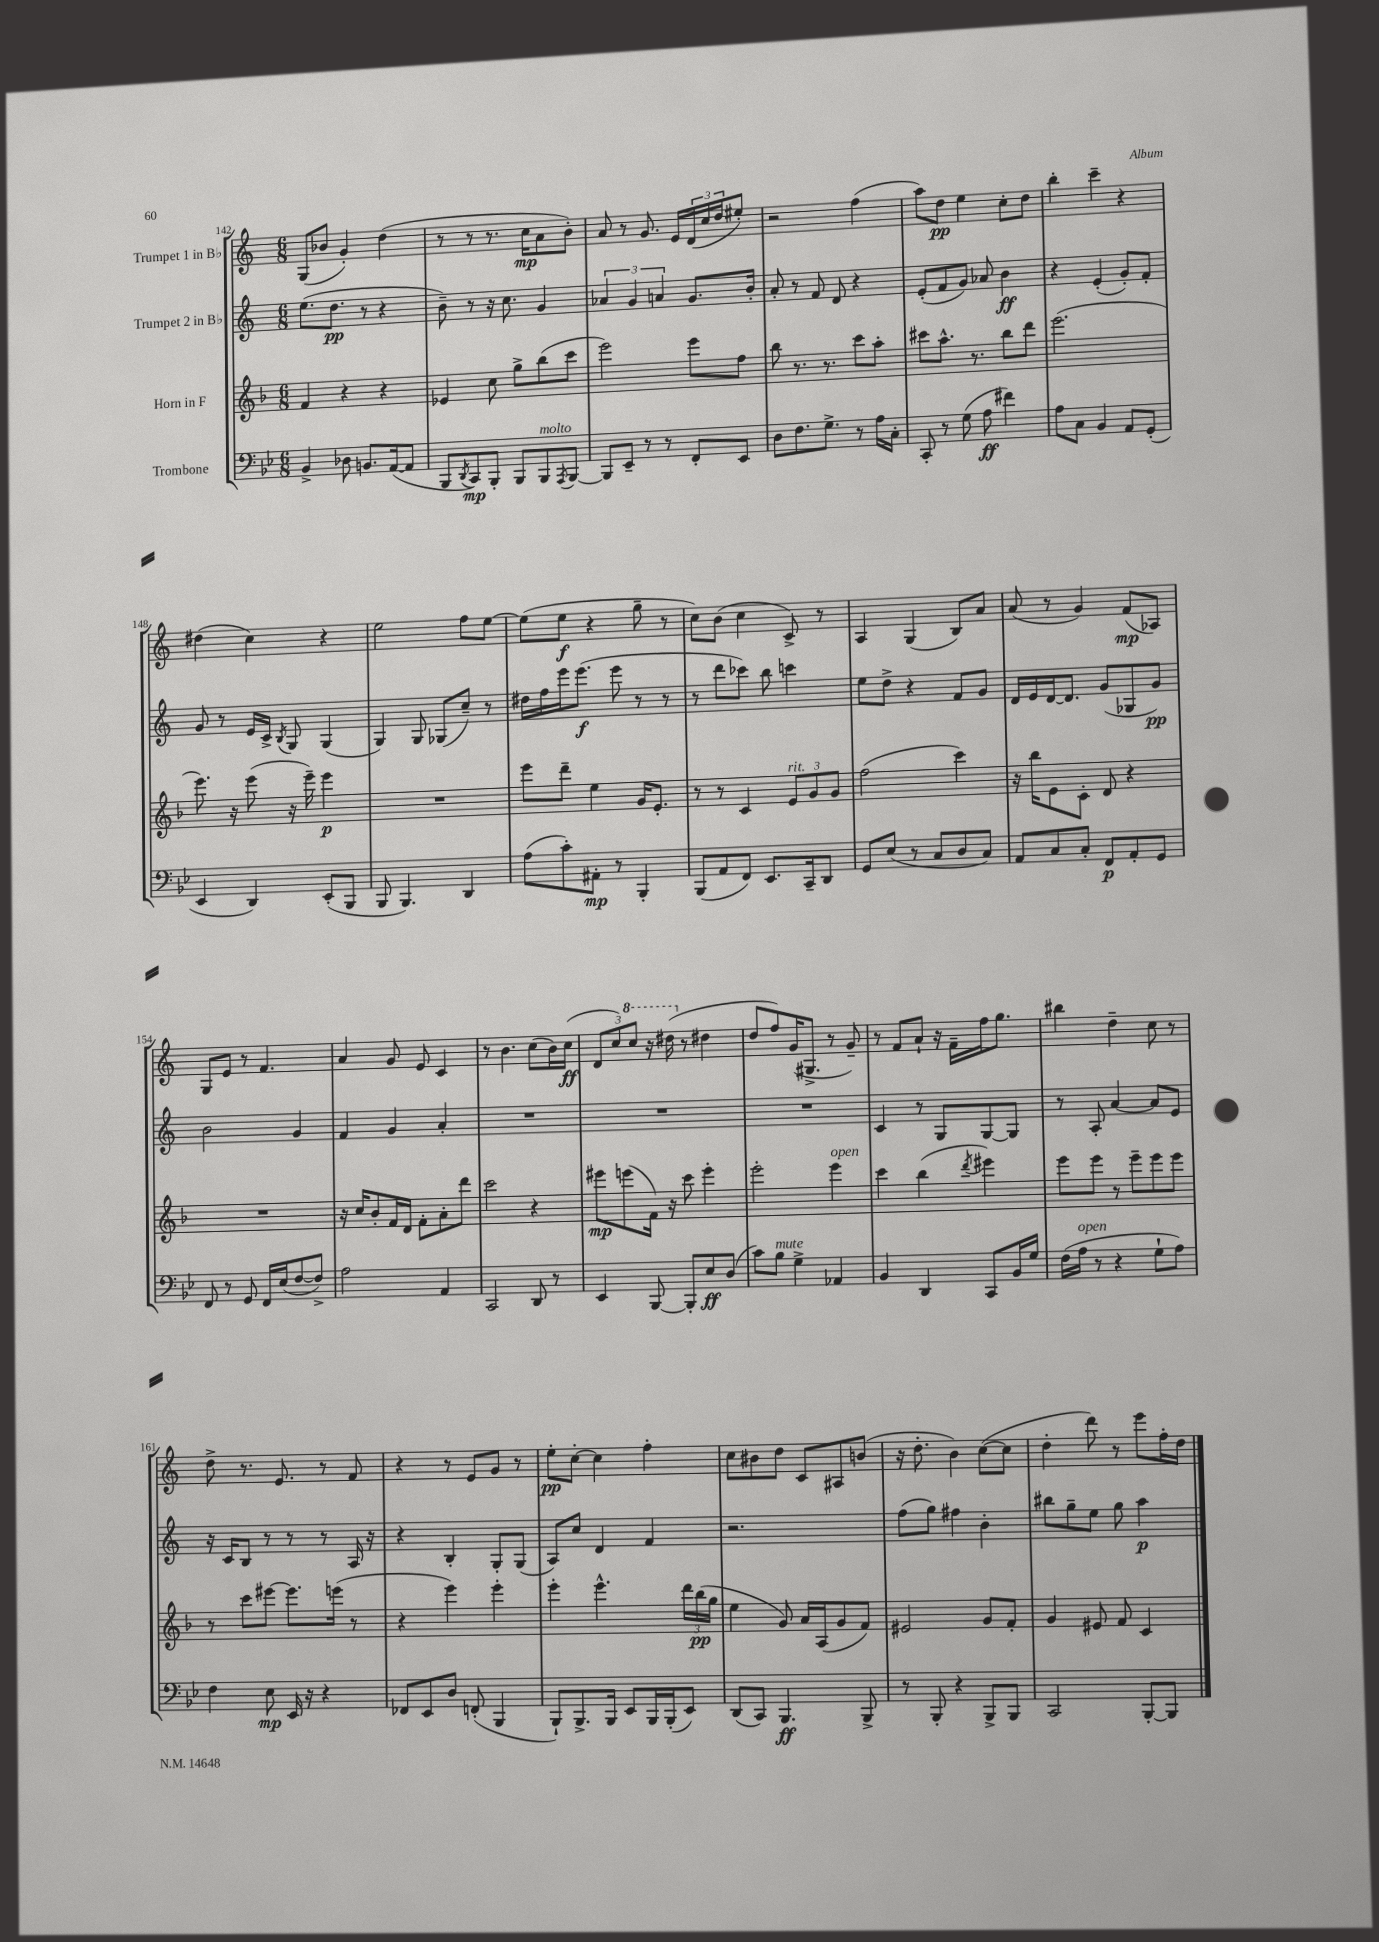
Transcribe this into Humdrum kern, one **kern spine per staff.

**kern	**kern	**kern	**kern
*staff4	*staff3	*staff2	*staff1
*clefF4	*clefG2	*clefG2	*clefG2
*k[b-e-]	*k[b-]	*k[]	*k[]
*M6/8	*M6/8	*M6/8	*M6/8
4BB-^	4f	(8.ee	(8G
.	.	.	8b-
.	.	8.dd	.
8D-	4r	.	4g')
8.BB	.	8r	.
.	4r	4r	(4dd
([16AA	.	.	.
8AA]	.	.	.
=	=	=	=
8BBB-	4e-	8b~)	8r
8qDD	.	.	.
8CC)	.	8r	8r
8BBB-'	8cc	16r	8.r
.	.	8.cc	.
8BBB-	8gg^	.	.
.	.	.	16cc
8BBB-	(8bb-	4g	8a
8qAAA	.	.	.
[8BBB-	8ccc	.	8b')
=	=	=	=
8BBB-]	2eee)	6a-	8a
8EE-~	.	.	8r
.	.	6g	.
8r	.	.	8.g
.	.	6a	.
8r	.	.	.
.	.	.	16e
8FF'	8eee	8.g	(24d
.	.	.	24cc
.	.	.	24dd
8EE-	8ff	.	8ee#')
.	.	16b'	.
=	=	=	=
8D	8bb-	8a'	2r
8.F	8.r	8r	.
.	.	8f	.
8.G^	8.r	.	.
.	.	8d	.
8r	8ccc	4r	(4ff
16A	8aa'	.	.
16C'	.	.	.
=	=	=	=
8CC'	8ccc#	(8e'	8aa)
8r	8.aa^^	8f	8dd
(8G	.	8g)	4ee
.	8.r	.	.
8A	.	8a-	.
4f#)	8bb-	4b	8cc'
.	8ddd	.	8dd
=	=	=	=
8A	(2.eee	4r	4bb'
8C	.	.	.
4BB-	.	(4e'	4ccc~
8AA	.	8g')	4r
(8GG'	.	8f'	.
=	=	=	=
4EE-	8.eee)	8g	(4dd#
.	.	8r	.
.	16r	.	.
4DD)	(8eee	16e	4cc)
.	.	16c^	.
.	.	8qB	.
.	16r	8G	.
.	16eee~)	.	.
(8EE-'	4eee	(4G	4r
8BBB-	.	.	.
=	=	=	=
8BBB-	2.r	4G)	2ee
4.BBB-)	.	.	.
.	.	8G	.
.	.	(8G-	.
4DD	.	8cc~)	8ff
.	.	8r	[8ee
=	=	=	=
(8A	8eee	16dd#	(8ee]
.	.	16ff	.
8c')	8ddd~	16eee	8ee
.	.	(8.eee	.
8AA#'	4ee	.	4r
8r	.	8eee	.
4BBB-'	16g	8r	8gg~
.	8.e'	.	.
.	.	8r	8r
=	=	=	=
(8BBB-	8r	8r	8cc)
8AA	8r	8ddd	(8b
8FF)	4c	8ccc-)	4cc
8.EE-	.	8bb	.
.	12e	4ccc	8c^)
16CC~	.	.	.
.	12g	.	.
8DD	.	.	8r
.	12g	.	.
=	=	=	=
8GG	(2ff	8ee	4A
(8E-	.	8dd^	.
8r	.	4r	(4G
8C	.	.	.
8D	4ccc)	8f	8B)
8C)	.	8g	8a
=	=	=	=
8AA	16r	16d	(8a
.	16bb-	16e	.
8C	8e	[16d	8r
.	.	8.d]	.
8C'	8c'	.	4g)
8FF	8d	(8g	.
8AA'	4r	8G-	(8f
8GG	.	8g)	8A-)
=	=	=	=
8FF	2.r	2b	8G
8r	.	.	8e
8GG	.	.	8r
16FF	.	.	4.f
(16E-	.	.	.
[8F	.	4g	.
8F^])	.	.	.
=	=	=	=
2A	16r	4f	4a
.	16cc	.	.
.	8b-'	.	.
.	16f	4g	8g
.	16d	.	.
.	8f'	.	8e
4AA	8a'	4a'	4c
.	8ddd	.	.
=	=	=	=
2CC	2ccc	2.r	8r
.	.	.	4.b
8DD	4r	.	(8cc
8r	.	.	16b)
.	.	.	(16cc
=	=	=	=
4EE-	8eee#	2.r	12d
.	.	.	12cc)
.	(8eee	.	.
.	.	.	12ccc
[8BBB-	16f)	.	16r
.	16r	.	(16ddd#
8BBB-']	8ccc	.	8r
8E-	4eee'	.	4dd#
(8D	.	.	.
=	=	=	=
8c)	2eee'	2.r	8dd
8B-	.	.	8ff)
4G^	.	.	(16g
.	.	.	8.G#^
4AA-	4eee	.	8r
.	.	.	8g~)
=	=	=	=
4BB-	4ccc	4c	8r
.	.	.	8f
4DD	(4bb-	8r	8a`
.	.	8G	16r
.	.	.	16f~
.	8qddd	.	.
8CC	4eee#)	[8G	16ff
.	.	.	8.gg
16BB-	.	8G]	.
16G	.	.	.
=	=	=	=
(16F	8eee	8r	4bb#
16A	.	.	.
8r	8eee	8A'	.
4r	8r	[4a	4dd~
.	8eee~	.	.
8G`	8eee	8a]	8cc
8A)	8eee	8e	8r
=	=	=	=
4F	8r	16r	8dd^
.	.	16c	.
.	8ccc	8B	8.r
8E-	[8eee#	8r	.
.	.	.	8.e
16EE-	8.eee#]	8r	.
16r	.	.	.
4r	.	8r	8r
.	(16eee	.	.
.	8r	16A	8f
.	.	16r	.
=	=	=	=
8FF-	4r	4r	4r
8EE-	.	.	.
8D	4eee)	4B'	8r
(8FF'	.	.	8e
4BBB-	4eee'	8G'	8g
.	.	(8G	8r
=	=	=	=
8BBB-`)	4eee'	8A)	8ee'
8.BBB-^	.	8cc	[8cc'
.	4.eee^^	4d	4cc]
16BBB-	.	.	.
8EE-	.	.	.
16BBB-	.	4f	4ff'
(16BBB-'	.	.	.
8EE-)	24ddd	.	.
.	(24bb-	.	.
.	24gg	.	.
=	=	=	=
(8DD	4ee	2.r	8cc
8CC)	.	.	8b#
4.BBB-	8g)	.	8dd
.	16a	.	8c
.	(16A	.	.
.	8g	.	8A#
8BBB-^	8f)	.	(8b
=	=	=	=
8r	2e#	(8ff	16r
.	.	.	8.dd'
8BBB-'	.	8gg)	.
4r	.	4ff#	4b)
8BBB-^	8g	4b'	([8cc
8BBB-	8f'	.	8cc]
=	=	=	=
2CC	4g	8bb#	4dd'
.	.	8gg~	.
.	8e#	8ee	8ddd)
.	8f	8gg	8r
[8BBB-'	4c	4aa	8eee
8BBB-]	.	.	16ff'
.	.	.	16dd
==	==	==	==
*-	*-	*-	*-
